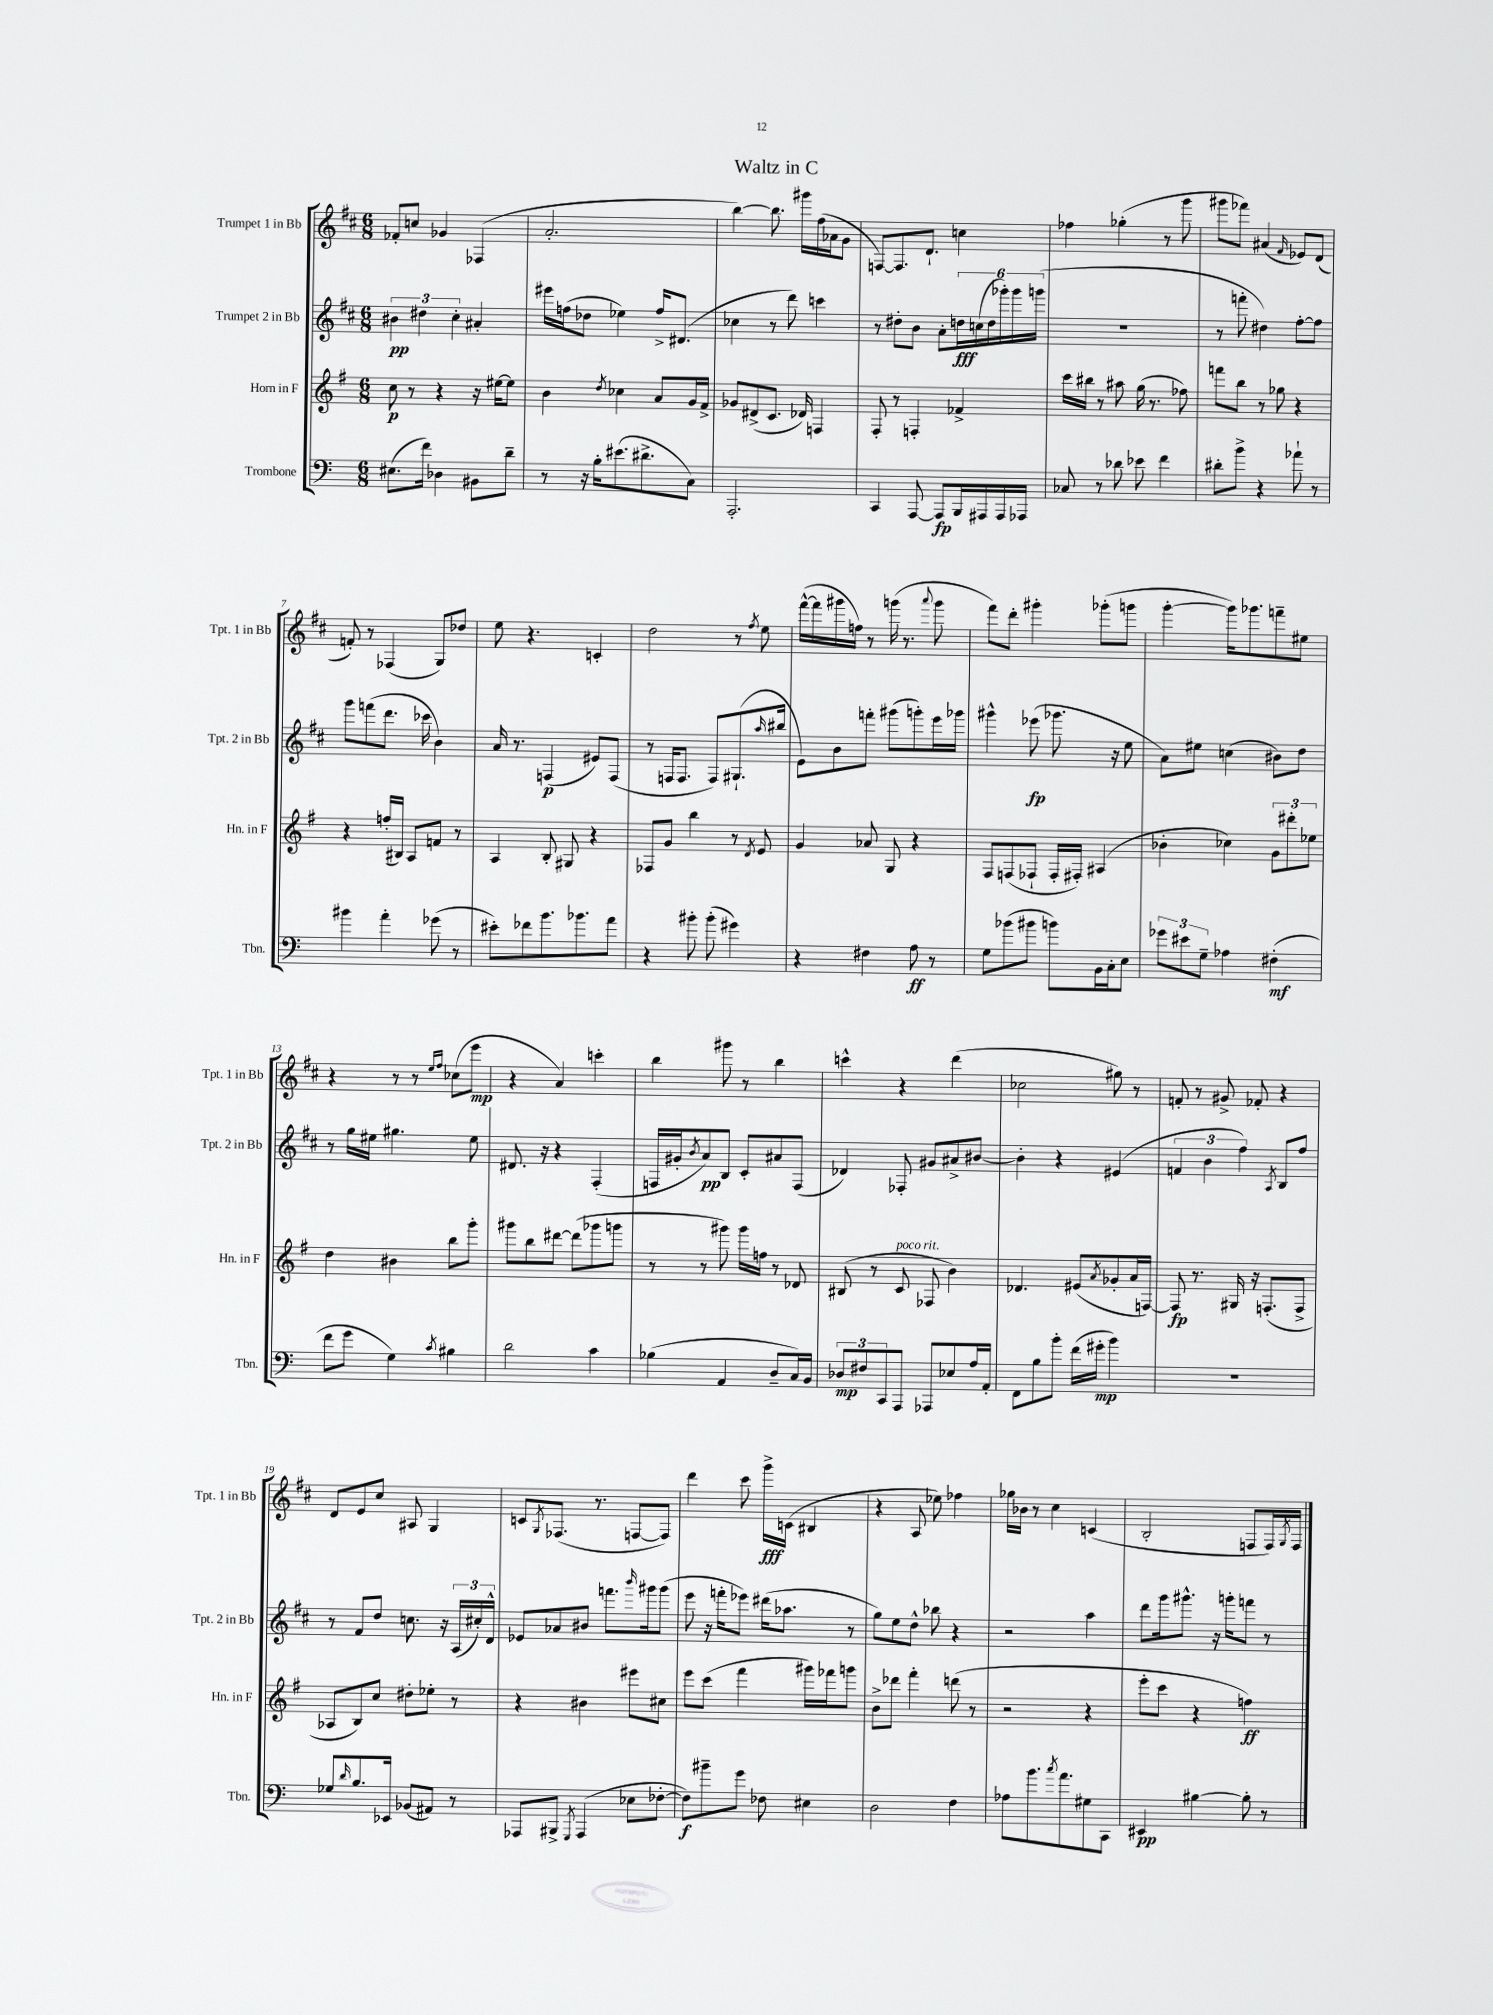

**kern	**dynam	**kern	**dynam	**kern	**dynam	**kern	**dynam
*part4	*part4	*part3	*part3	*part2	*part2	*part1	*part1
*staff4	*staff4	*staff3	*staff3	*staff2	*staff2	*staff1	*staff1
*I"Trombone	*	*I"Horn in F	*	*I"Trumpet 2 in Bb	*	*I"Trumpet 1 in Bb	*
*I'Tbn.	*	*I'Hn. in F	*	*I'Tpt. 2 in Bb	*	*I'Tpt. 1 in Bb	*
*clefF4	*	*clefG2	*	*clefG2	*	*clefG2	*
*k[]	*	*k[f#]	*	*k[f#c#]	*	*k[f#c#]	*
*M6/8	*	*M6/8	*	*M6/8	*	*M6/8	*
=1	=1	=1	=1	=1	=1	=1	=1
(8.E#X\L	.	8cc\	p	6b#X\	pp	8f-X'/L	.
.	.	8r	.	.	.	8ccn/J	.
.	.	.	.	6dd#X\	.	.	.
16f\Jk)	.	.	.	.	.	.	.
4D-X\	.	4r	.	.	.	4g-X/	.
.	.	.	.	6cc#'\	.	.	.
8BB#X\L	.	16r	.	4a#X'/	.	(4F-X/	.
.	.	[16ee#X\KL	.	.	.	.	.
8d~\J	.	8ee#\J]	.	.	.	.	.
=2	=2	=2	=2	=2	=2	=2	=2
8r	.	4b\	.	16eee#X\LL	.	2.a'/	.
.	.	.	.	(16ffn\J	.	.	.
16r	.	.	.	8dd-X\J	.	.	.
16B'\KL	.	.	.	.	.	.	.
.	.	8qdd/	.	.	.	.	.
(8.e#X\	.	4cc-X\	.	4ee-X\)	.	.	.
8.d#X^\	.	.	.	.	.	.	.
.	.	8a/L	.	16ff^/KL	.	.	.
.	.	.	.	(8.d#X/J	.	.	.
8C\J)	.	16g/L	.	.	.	.	.
.	.	16f#^/JJ	.	.	.	.	.
=3	=3	=3	=3	=3	=3	=3	=3
2.AAA'/	.	8g-X/L	.	4cc-X\	.	[4bb\)	.
.	.	(8d#X^/	.	.	.	.	.
.	.	8.c/J	.	8r	.	8.bb\]	.
.	.	.	.	8ddd\)	.	.	.
.	.	16d-X/)	.	.	.	16ggg#X\LL	.
.	.	4Fn/	.	4cccn\	.	(16ff#\	.
.	.	.	.	.	.	16a-X\J	.
.	.	.	.	.	.	8g\J	.
=4	=4	=4	=4	=4	=4	=4	=4
4CC/	.	8F#'/	.	8r	.	[8Fn/L)	.
.	.	8r	.	8dd#X'\L	.	8.F/]	.
[8AAA/	.	4Fn'/	.	8b\J	.	.	.
.	.	.	.	.	.	8.d`/J	.
8AAA/L]	fp	.	.	8a'\L	.	.	.
16BBB/L	.	4f-X^/	.	24ddn\L	fff	4ccn\	.
.	.	.	.	(24ccn\	.	.	.
16AAA#X/	.	.	.	.	.	.	.
.	.	.	.	24dd\	.	.	.
16AAA#/	.	.	.	24ggg-X'\)	.	.	.
.	.	.	.	24ggg-\	.	.	.
16AAA-X/JJ	.	.	.	.	.	.	.
.	.	.	.	(24gggn\JJ	.	.	.
=5	=5	=5	=5	=5	=5	=5	=5
8C-X/	.	16ccc\LL	.	2.r	.	4ff-X\	.
.	.	16bb#X\JJ	.	.	.	.	.
8r	.	8r	.	.	.	.	.
8d-X\	.	8aa#X\	.	.	.	(4gg-X'\	.
8e-X\	.	(16gg\	.	.	.	.	.
.	.	8.r	.	.	.	.	.
4f\	.	.	.	.	.	8r	.
.	.	8ff-X\)	.	.	.	8ggg\	.
=6	=6	=6	=6	=6	=6	=6	=6
8d#X'\L	.	8fffn\L	.	8r	.	8ggg#X\L	.
8b^\J	.	8bb\J	.	8fffn'\	.	8fff-X\J)	.
4r	.	8r	.	4dd#X\)	.	(4a#X/	.
.	.	8gg-X\	.	.	.	.	.
.	.	.	.	.	.	16qqf#/	.
8a-X`\	.	4r	.	[8ff#'\L	.	8e-X/L)	.
8r	.	.	.	8ff#\J]	.	(8d/J	.
!!LO:LB:g=z
=7	=7	=7	=7	=7	=7	=7	=7
4b#X\	.	4r	.	8ggg\L	.	8fn'/)	.
.	.	.	.	(8fffn\	.	8r	.
4a'\	.	(16ffn'/LL	.	8.ddd\J	.	(4F-X/	.
.	.	16B#X/JJ)	.	.	.	.	.
.	.	8A/L	.	.	.	.	.
.	.	.	.	16ccc-X\	.	.	.
(8g-X\	.	8fn/J	.	4b\)	.	8G/L)	.
8r	.	8r	.	.	.	8dd-X/J	.
=8	=8	=8	=8	=8	=8	=8	=8
8e#X'\L)	.	4A/	.	16a/	.	8ee\	.
.	.	.	.	8.r	.	.	.
8f-X\	.	.	.	.	.	4.r	.
8.b\	.	8B'/	.	(4Fn/	p	.	.
.	.	8G#X/	.	.	.	.	.
8.b-X\	.	.	.	.	.	.	.
.	.	4r	.	8e#X/L)	.	4cn'/	.
8a\J	.	.	.	(8F/J	.	.	.
=9	=9	=9	=9	=9	=9	=9	=9
4r	.	8F-X/L	.	8r	.	2dd\	.
.	.	8g/J	.	16Fn/KL	.	.	.
.	.	.	.	8.F/J	.	.	.
8b#X'\	.	4bb\	.	.	.	.	.
(8b#'\	.	.	.	8F/L)	.	.	.
4g#X\)	.	8r	.	(8.G#X`/	.	8r	.
.	.	8qd/	.	.	.	8qff#/	.
.	.	8e/	.	.	.	8ee\	.
.	.	.	.	16qqaa/	.	.	.
.	.	.	.	16bb#X/Jk	.	.	.
=10	=10	=10	=10	=10	=10	=10	=10
4r	.	4g/	.	8e\L)	.	([16fff#^^\LL	.
.	.	.	.	.	.	16fff#\]	.
.	.	.	.	8b\	.	16ggg#X\	.
.	.	.	.	.	.	16ffn\JJ)	.
4F#X\	.	8a-X/	.	8fffn'\J	.	8r	.
.	.	8G/	.	(8ggg#X\L	.	(16gggn\	.
.	.	.	.	.	.	8.r	.
8A\	ff	4r	.	8gggn'\)	.	.	.
.	.	.	.	.	.	8qqaaa/	.
8r	.	.	.	16eee\L	.	8ggg\	.
.	.	.	.	16ggg-X\JJ	.	.	.
=11	=11	=11	=11	=11	=11	=11	=11
8G\L	.	8F#/L	.	4ggg#X^^\	.	8fff#\L)	.
(8b-X\	.	(8Fn/	.	.	.	8ddd'\J	.
8b#X\J	.	8F-X`/J	.	(8eee-X\	fp	4ggg#X'\	.
8bn\L)	.	16F-'/LL	.	8.ggg-X\	.	.	.
.	.	16F#X'/JJ)	.	.	.	.	.
16BB\L	.	(4A#X/	.	.	.	(8ggg-X'\L	.
16C'\J	.	.	.	16r	.	.	.
8E\J	.	.	.	8ee\	.	8gggn\J	.
=12	=12	=12	=12	=12	=12	=12	=12
12g-X\L	.	4b-X'\	.	8a\L)	.	[4ggg'\	.
12e#X\	.	.	.	.	.	.	.
.	.	.	.	8ee#X\J	.	.	.
12G~\J	.	.	.	.	.	.	.
4A-X\	.	4cc-X\)	.	(4ccn\	.	16ggg\KL])	.
.	.	.	.	.	.	8.ggg-X\	.
(4F#X'\	mf	12g\L	.	8b#X\L)	.	8fffn~\	.
.	.	12ddd#X'\	.	.	.	.	.
.	.	.	.	8dd\J	.	8ee#X\J	.
.	.	12ee-X\J	.	.	.	.	.
!!LO:LB:g=z
=13	=13	=13	=13	=13	=13	=13	=13
8f\L	.	4dd\	.	8r	.	4r	.
8g\J	.	.	.	16gg\LL	.	.	.
.	.	.	.	16ee#X\JJ	.	.	.
4G\)	.	4b#X\	.	4.gg#X\	.	8r	.
.	.	.	.	.	.	8r	.
.	.	.	.	.	.	16qqee/LL	.
8qc/	.	.	.	.	.	16qqff#/JJ	.
4B#X\	.	8bb\L	.	.	.	(8cc-X\L	.
.	.	8ggg'\J	.	8ee#\	.	8eee\J	mp
=14	=14	=14	=14	=14	=14	=14	=14
2d\	.	8ggg#X\L	.	8.d#X/	.	4r	.
.	.	8bb\	.	.	.	.	.
.	.	.	.	16r	.	.	.
.	.	[8ddd#X\J	.	4r	.	4a/)	.
.	.	(8ddd#\L]	.	.	.	.	.
4c\	.	8ggg-X\	.	(4F#'/	.	4cccn'\	.
.	.	8gggn\J	.	.	.	.	.
=15	=15	=15	=15	=15	=15	=15	=15
(4B-X\	.	8r	.	16Fn/LL	.	4bb\	.
.	.	.	.	16g#X'/J	.	.	.
.	.	.	.	8qb/	.	.	.
.	.	8r	.	8a/)	pp	.	.
4AA/	.	8ggg#X\)	.	8B/J	.	8ggg#X\	.
.	.	16ggg#\LL	.	8c#'/L	.	8r	.
.	.	16ffn\JJ	.	.	.	.	.
8D~/L	.	8r	.	8a#X/	.	4bb\	.
16C/L)	.	8d-X/	.	(8F/J	.	.	.
16BB/JJ	.	.	.	.	.	.	.
=16	=16	=16	=16	=16	=16	=16	=16
12D-X/L	mp	(8B#X/	.	4d-X/)	.	4cccn^^\	.
12F#X/	.	.	.	.	.	.	.
.	.	8r	.	.	.	.	.
12CC/	.	.	.	.	.	.	.
!	!	!LO:TX:a:i:t=poco rit.	!	!	!	!	!
8AAA/J	.	8c/	.	8F-X'/	.	4r	.
8AAA-X/L	.	8F-X/	.	8g#X/L	.	.	.
8E-X/	.	4b\)	.	8a#X^/	.	(4ddd\	.
16A/L	.	.	.	[8b#X/J	.	.	.
16AA'/JJ	.	.	.	.	.	.	.
=17	=17	=17	=17	=17	=17	=17	=17
8FF\L	.	4.d-X/	.	4b#'\]	.	2cc-X\	.
8B\	.	.	.	.	.	.	.
8b'\J	.	.	.	4r	.	.	.
(16f\LL	.	(8e#X/L	.	.	.	.	.
16g#X'\JJ	mp	.	.	.	.	.	.
.	.	8qa/	.	.	.	.	.
4b\)	.	8g-X'/	.	(4e#X/	.	8gg#X\)	.
.	.	16a/L	.	.	.	8r	.
.	.	[16Fn/JJ)	.	.	.	.	.
=18	=18	=18	=18	=18	=18	=18	=18
2.r	.	8F/]	fp	6fn/	.	8fn'/	.
.	.	8.r	.	.	.	8r	.
.	.	.	.	6b\	.	.	.
.	.	.	.	.	.	8g#X^/	.
.	.	16G#X/	.	.	.	.	.
.	.	.	.	6ff#\)	.	.	.
.	.	16r	.	.	.	8f-X'/	.
.	.	(8.Fn'/L	.	.	.	.	.
.	.	.	.	8qA/	.	.	.
.	.	.	.	8B/L	.	4r	.
.	.	8F^/J	.	8ff#/J	.	.	.
!!LO:LB:g=z
=19	=19	=19	=19	=19	=19	=19	=19
8G-X/L	.	8A-X/L	.	8r	.	8d/L	.
16qqd/	.	.	.	.	.	.	.
8.B/	.	8B/)	.	8f#/L	.	8e/	.
.	.	8cc/J	.	8dd/J	.	8cc#/J	.
16EE-X/Jk	.	.	.	.	.	.	.
(8BB-X/L	.	8dd#X'\L	.	8.ccn\	.	8A#X/	.
8AA#X/J)	.	8ee-X'\J	.	.	.	4G/	.
.	.	.	.	16r	.	.	.
8r	.	8r	.	(24A/LL	.	.	.
.	.	.	.	24cc#X'/)	.	.	.
.	.	.	.	24d^^/JJ	.	.	.
=20	=20	=20	=20	=20	=20	=20	=20
8AAA-X/L	.	4r	.	8e-X/L	.	8cn/L	.
.	.	.	.	.	.	8qG/	.
8BBB#X^/J	.	.	.	8a-X/	.	(8.F-X/J	.
8qGGG/	.	.	.	.	.	.	.
(4AAA-/	.	4b#X\	.	8b#X/J	.	.	.
.	.	.	.	.	.	8.r	.
.	.	.	.	8.fffn\L	.	.	.
8E-X\L	.	8eee#X\L	.	.	.	[8Fn/L	.
.	.	.	.	16qqbbb/	.	.	.
.	.	.	.	16ggg#X\k	.	.	.
[8F-X'\J	.	8cc#X\J	.	(8ggg#\J	.	8F/J])	.
=21	=21	=21	=21	=21	=21	=21	=21
8F-\L])	f	8eee\L	.	8eee\	.	4ddd\	.
8b#X~\	.	(8ccc\J	.	16r	.	.	.
.	.	.	.	16fffn'\KL	.	.	.
8g\J	.	4fff#\	.	8eee-X\J)	.	8ccc#\	.
8F-X\	.	.	.	(16ddd#X\KL	.	16ggg^\LL	fff
.	.	.	.	8.aa-X\J	.	(16cn\JJ	.
4E#X\	.	16ggg#X\LL)	.	.	.	4B#X/	.
.	.	16fff-X\J	.	.	.	.	.
.	.	8gggn\J	.	8r	.	.	.
=22	=22	=22	=22	=22	=22	=22	=22
2D\	.	8b^\L	.	8gg\L)	.	4r	.
.	.	8ddd-X\J	.	8ee\	.	.	.
.	.	4fff#'\	.	8dd^^\J	.	8A/	.
.	.	.	.	8bb-X\	.	8ee-X\)	.
4F\	.	(8dddn\	.	4r	.	4ff-X\	.
.	.	8r	.	.	.	.	.
=23	=23	=23	=23	=23	=23	=23	=23
8A-X\L	.	2r	.	2r	.	16gg-X\LL	.
.	.	.	.	.	.	16b-X\JJ	.
8.b\	.	.	.	.	.	8r	.
.	.	.	.	.	.	4cc#\	.
8qcc/	.	.	.	.	.	.	.
8.a\	.	.	.	.	.	.	.
8G#X\	.	4r	.	4aa\	.	(4cn/	.
8CC\J	.	.	.	.	.	.	.
=24	=24	=24	=24	=24	=24	=24	=24
4EE#X/	pp	8eee'\L	.	8ddd\L	.	2B'/	.
.	.	8ccc\J	.	16ggg\k	.	.	.
.	.	.	.	8.ggg#X^^\J	.	.	.
[4B#X\	.	4r	.	.	.	.	.
.	.	.	.	16r	.	.	.
.	.	.	.	16gggn'\KL	.	.	.
8B#'\]	.	4ffn\)	ff	8fffn\J	.	8Fn/L	.
8r	.	.	.	8r	.	16F/L)	.
.	.	.	.	.	.	8qG/	.
.	.	.	.	.	.	16F/JJ	.
==	==	==	==	==	==	==	==
*-	*-	*-	*-	*-	*-	*-	*-
